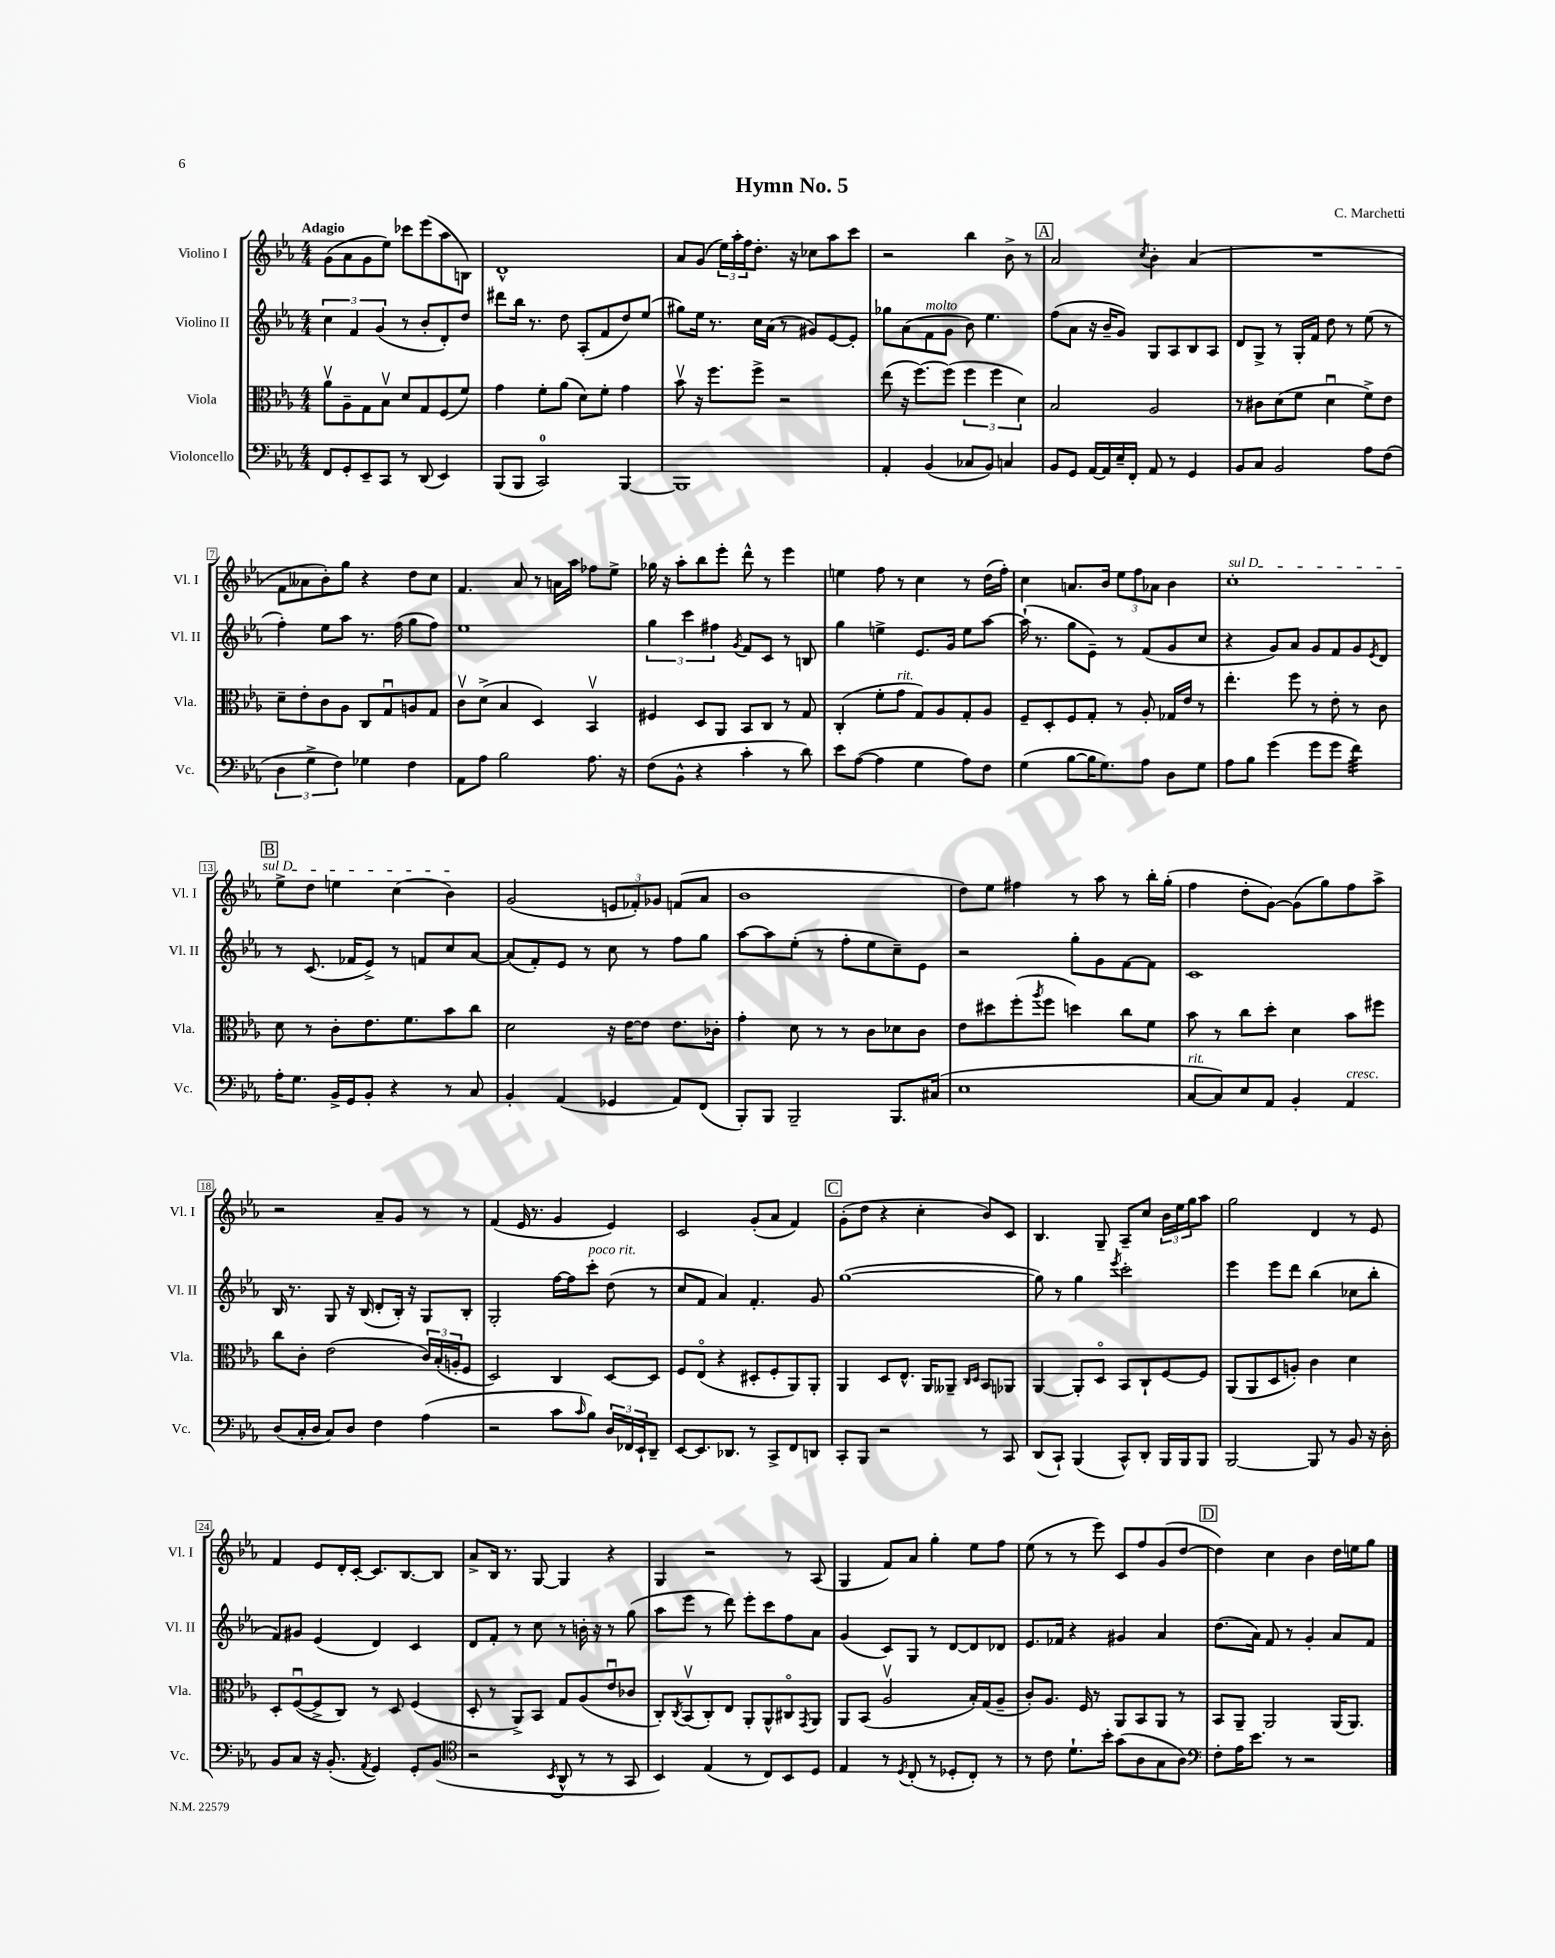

**kern	**kern	**kern	**kern
*staff4	*staff3	*staff2	*staff1
*clefF4	*clefC3	*clefG2	*clefG2
*k[b-e-a-]	*k[b-e-a-]	*k[b-e-a-]	*k[b-e-a-]
*M4/4	*M4/4	*M4/4	*M4/4
8FF/L	8a-v\L	6cc\	(8g\L
8GG'/	8A-~\	.	8a-\
.	.	6f/	.
8EE-~/	8G\	.	8g\
.	.	(6g/	.
8CC/J	8B-v\J	.	8ee-\J)
8r	8d/L	8r	8ccc-\L
(8DD/	8G/	8b-'/L	(8eee-\
4EE-/)	(8F/	8d'/)	8aa-\
.	8f/J)	8dd/J	8B\J)
=	=	=	=
(8BBB-/L	4g\	8ddd#\L	1d^^
8BBB-/J	.	16bb-\Jk	.
.	.	8.r	.
2CC/)	8f'\L	.	.
.	(8a-\J	8dd\	.
.	8d\L)	(8A-'/L	.
.	8f'\J	8f/	.
[4BBB-/	4g\	8dd/)	.
.	.	(8ee-/J	.
=	=	=	=
1BBB-]	8b-v\	8gg#\L)	8a-/L
.	16r	16ee-\Jk	(8g/J
.	8.ff\L	8.r	.
.	.	.	24ee-\LL)
.	.	.	24aa-'\
.	.	.	24ff\J
.	8ff^\J	16cc\LL	8.dd'\J
.	.	(16a-\JJ	.
.	2r	8r	.
.	.	.	16r
.	.	8g#/L)	8cc-\L
.	.	[8e-/	8aa-\
.	.	8e-'/]J	8ccc\J
=	=	=	=
4AA-'/	(8ee-\	8gg-\L	2r
.	16r	(8a-\	.
.	[8.ff\L)	.	.
(4BB-/	.	8f\	.
.	(8ff\]J	8g\J	.
8C-/L	6ff\	8b-\)	4bb-\
8BB-/J)	.	4.ee-\	.
.	6ff\	.	.
4C/	.	.	8b-^\
.	6d\)	.	.
.	.	.	8r
=	=	=	=
8BB-/L	2B-/	(8ff\L	2a-/
8GG/J	.	8a-\J	.
[16AA-/LL	.	16r	.
16AA-/]	.	16b-~/LK	.
16E-~/	.	8g/J)	.
16FF'/JJ	.	.	.
.	.	.	8qcc/
8AA-/	2A-/	8G/L	4b-'\
8r	.	8A-/	.
4GG/	.	8B-/	(4a-/
.	.	8A-/J	.
=	=	=	=
8BB-/L	8r	8d/L	1r
8C/J	8c#\L	8G^/J	.
2BB-/	(8d\	8r	.
.	8f\J	16G'/LL	.
.	.	16f/JJ	.
.	4du\	8dd\	.
.	.	8r	.
8A-\L	8f^\L)	(8ee-\	.
(8F\J	8e-\J	8r	.
=	=	=	=
6D\	8d~\L	4ff'\)	8f\L
.	8e-'\	.	8a--\
6G^\	.	.	.
.	8c\	8ee-\L	8b-'\)
6F\)	.	.	.
.	8A-\J	8aa-\J	8gg\J
4G-\	8C/L	8.r	4r
.	8Gu/	.	.
.	.	(16ff\	.
4F\	8A/	8gg\L	8dd\L
.	8G/J	8ff\J)	8cc\J
=	=	=	=
8AA-\L	8cv\L	1ee-	4.f/
8A-\J	(8d^\J	.	.
2B-\	4B-/	.	.
.	.	.	8a-/
.	4D/)	.	8r
.	.	.	16a\LL
.	.	.	16aa-\JJ
8.A-\	4BB-v/	.	8ff-\L
.	.	.	8ee-^\J
16r	.	.	.
=	=	=	=
(8F\L	4F#/	6gg\	16gg-\
.	.	.	16r
8BB-^^\J	.	.	8aa-'\L
.	.	6ccc\	.
4r	8D/L	.	8bb-\
.	.	6ff#\	.
.	8AA-/J	.	8eee-'\J
.	.	8qg/	.
4c'\	8BB-/L	8f/L	8ddd^^\
.	8C/J	8c/J	8r
8r	8r	8r	4eee-\
8d\)	8G/	8B/	.
=	=	=	=
8e-\L	(4C'/	4gg\	4ee\
([8A-\J	.	.	.
4A-\]	8f'\L	4ee^\	8ff\
.	8g\J	.	8r
4G\	8G/L)	8.e-/L	4cc\
.	8A-/	.	.
.	.	16g/Jk	.
8A-\L)	8G'/	8ee\L	8r
8F\J	8A-/J	[8aa-\J	(16dd\LL
.	.	.	16ff'\JJ)
=	=	=	=
(4G\	8F~/L	(16aa-`\]	4cc\
.	.	8.r	.
.	8D'/	.	.
[8B-\L	8F/	8gg\L	8.a/L
16B-\]K	8G'/J	8e-~\J)	.
8.G\)	.	.	16b-/Jk
.	8r	8r	12ee-\L
.	.	.	12ff\
8A-\J	8A-'/	(8f/L	.
.	.	.	12a-\J
8D\L	16G-/LL	8g/	4b-\
.	16e-/JJ	.	.
8G\J	8r	8cc/J	.
=	=	=	=
8A-\L	4.ee-'\	4r	1cc'
8B-\J	.	.	.
(4g\	.	8g/L)	.
.	8ff\	8a-/J	.
8g\L	8r	8g/L	.
8g\J	8e-'\	8f/	.
4f\)	8r	8g/	.
.	.	8qe-/	.
.	8c\	8d/J	.
=	=	=	=
16A-'\LK	8d\	8r	8ee-^\L
8.G\J	.	.	.
.	8r	(8.c/	8dd\J
16BB-^/LL	8c'\L	.	4ee\
16GG/J	.	16f-/LK	.
8BB-'/J	8.e-\	8e-^/J)	.
4r	.	8r	(4cc\
.	8.f\	.	.
.	.	8f/L	.
8r	8b-\	8cc/	4b-\)
8C/	8cc\J	[8a-/J	.
=	=	=	=
4BB-'/	2d\	(8a-/]L	(2g/
.	.	8f'/)	.
(4AA-/	.	8e-/J	.
.	.	8r	.
4GG-/	16r	8cc\	12e/L
.	[16e-\LK	.	.
.	.	.	12f-'/)
.	8e-\]J	8r	.
.	.	.	12g-/J
8AA-/L)	8.e-\L	8ff\L	(8f/L
(8FF/J	.	8gg\J	8a-/J
.	16c-'\Jk	.	.
=	=	=	=
8BBB-'/L)	4g'\	[8aa-\L	1b-
8BBB-/J	.	8aa-\]	.
2BBB-~/	8d\	(8ee-'\J	.
.	8r	8r	.
.	8r	8ff'\L	.
.	8c\L	8ee-\	.
8.BBB-/L	8d-\	8cc~\)	.
.	8c\J	8e-\J	.
(16C#/Jk	.	.	.
=	=	=	=
1E-	8e-\L	2r	8dd\L)
.	8dd#\	.	8ee-\J
.	(8ff'\	.	4ff#\
.	8qaa-/	.	.
.	8ff\J	.	.
.	4dd\)	8gg'\L	8r
.	.	8g\	8aa-\
.	8cc\L	[8f\	8r
.	8f\J	8f\]J	16bb-'\LL
.	.	.	(16gg'\JJ
=	=	=	=
[8C/L	8b-\	1c	4ff\
8C/])	8r	.	.
8E-/	8cc\L	.	8dd'\L
8AA-/J	8dd'\J	.	[8g\J)
4BB-'/	4d\	.	(8g\]L
.	.	.	8gg\)
4AA-/	8b-\L	.	8ff\
.	8ff#\J	.	8aa-^\J
=	=	=	=
(8D/L	8cc\L	16B-/	2r
.	.	8.r	.
16C'/L	8c'\J	.	.
16D/JJ	.	.	.
8C/L)	(2e-\	8G/	.
8D/J	.	16r	.
.	.	(16B-/	.
4F\	.	8d'/L	8a-~/L
.	.	16B-'/Jk)	8g/J
.	.	16r	.
(4A-\	24c/LL)	8G/L	8r
.	(24B-'/	.	.
.	24A'/J	.	.
.	8F/J	8B-'/J	8r
=	=	=	=
2r	2D/)	2G'/	(4f/
.	.	.	16e-/
.	.	.	8.r
8c\L	4C/	[16ff\LL	4g/
.	.	16ff\]J	.
16qqc/	.	.	.
8B-\J)	.	8ccc'\J	.
24D/LL	[8D/L	(8dd\	4e-/)
24FF-/	.	.	.
24EE-`/J	.	.	.
8DD~/J	8D/]J	8r	.
=	=	=	=
[8EE-/L	8F/L	8cc/L	2c/
8.EE-/]	(8E-o/J	8f/J	.
.	4r	4a-/)	.
8.DD-/J	.	.	.
8r	8D#'/L	4.f'/	(8g'/L
8CC^/L	8F'/	.	8a-/J
8FF/	8AA-/)	.	4f/)
8DD/J	8AA-'/J	8g/	.
=	=	=	=
8CC'/L	4AA-/	([1gg	(8g'\L
8BBB-/J	.	.	8dd\J
2r	8D/L	.	4r
.	8.E-^^/J	.	.
.	.	.	4cc'\
.	16AA-/LK	.	.
.	8AA--~/J	.	.
.	16qqC/LL	.	.
.	16qqD/JJ	.	.
8r	8BB-/L	.	8b-/L)
8CC/	8AA-/J	.	8c/J
=	=	=	=
(8DD/L	[4AA-/	8gg\])	4.B-/
8CC`/J)	.	8r	.
(4BBB-/	8AA-'/]L	4gg\	.
.	8Do/J	.	8G~/
.	.	8qeee-/	.
8CC^^/L)	8BB-/L	2ccc'\	8A-~/L
8DD'/J	8C`/	.	8cc/J
16BBB-/LL	[8F/	.	24b-\LL
.	.	.	24ee-\
16BBB-/J	.	.	.
.	.	.	24gg\J
8BBB-/J	8F/]J	.	8aa-\J
=	=	=	=
[2BBB-/	(8AA-/L	4eee-\	2gg\
.	8AA-/	.	.
.	8D/	8eee-\L	.
.	8A'/J)	8ddd\J	.
8BBB-/]	4c\	(4bb-\	4d/
8r	.	.	.
8BB-/	4d\	8cc-\L	8r
16r	.	8bb-'\J	8e-/
16D'\	.	.	.
=	=	=	=
8BB-/L	8D'/L	8f/L)	4f/
8C/J	([8Fu/	8g#/J	.
16r	8F^/]	(4e-/	8e-/L
(8.BB-'/	.	.	.
.	8C/J)	.	16d'/L
.	.	.	[16c'/JJ
8qAA-/	.	.	.
4GG/)	8r	4d/)	8.c/]L
.	8D/	.	.
.	.	.	[8.B-/
8GG'/L	(4F/	4c/	.
(8BB-/J	.	.	8B-/]J
=	=	=	=
*clefC4	*	*	*
2r	8D'/	8d/L	8a-^/L
.	8r	8f'/J	16B-/Jk
.	.	.	8.r
.	8AA-^/L)	8r	.
.	8BB-/J	8cc\	[8G/
8qBB-/	.	.	.
8AA-^^/	8G/L	8r	4G/]
8r	(8A-/	16b'\	.
.	.	16r	.
8r	8e-u/	8r	4r
8GG/	8c-/J	(8gg\	.
=	=	=	=
4BB-/)	8C'/L)	8aa-\L	4G/
.	8qC/	.	.
.	(8BB-v/	8eee-\J	.
(4E-/	8C'/)	8r	2r
.	8E-/J	8ddd\)	.
8r	8AA-'/L	8eee-'\L	.
8C/L)	8AA-^^/	8ccc\	.
8BB-/	8C#o/	8ff\	8r
.	8qGG/	.	.
8D/J	8AA-/J	8a-\J	(8A-/
=	=	=	=
4E-/	8AA-/L	(4g/	4G/
.	(8BB-/J	.	.
8r	2A-v/	8c/L)	8f/L)
8qD/	.	.	.
(8C'/	.	8G/J	8a-/J
8r	.	8r	4gg'\
8D-'/L	.	[8d/L	.
8C'/J)	16B-'/LL)	8d/]	8ee-\L
.	(16G/J	.	.
8r	8A-~/J	8d-/J	8ff\J
=	=	=	=
8r	8c'/L)	8.e-/L	(8ee-\
8c\	8.A-/J	.	8r
.	.	16f-/Jk	.
8.d`\L	.	4r	8r
.	16F/	.	.
.	8r	.	8eee-\)
16b-'\Jk	.	.	.
(8g\L	8AA-/L	4g#/	8c/L
8A-\	8BB-/	.	8ff/
8G\	8AA-/J	4a-/	(8g/
8A-\J)	8r	.	[8dd/J
=	=	=	=
*clefF4	*	*	*
8F'\L	8BB-/L	(8.dd\L	4dd\])
16A-\K	8AA-~/J	.	.
8.e-\J	.	16a-\Jk)	.
.	2AA-/	8f/	4cc\
8r	.	8r	.
2r	.	4g'/	4b-\
.	(16AA-/LK	8a-/L	16dd\LL
.	8.AA-/J)	.	16ee\J
.	.	8f/J	8gg\J
==	==	==	==
*-	*-	*-	*-
